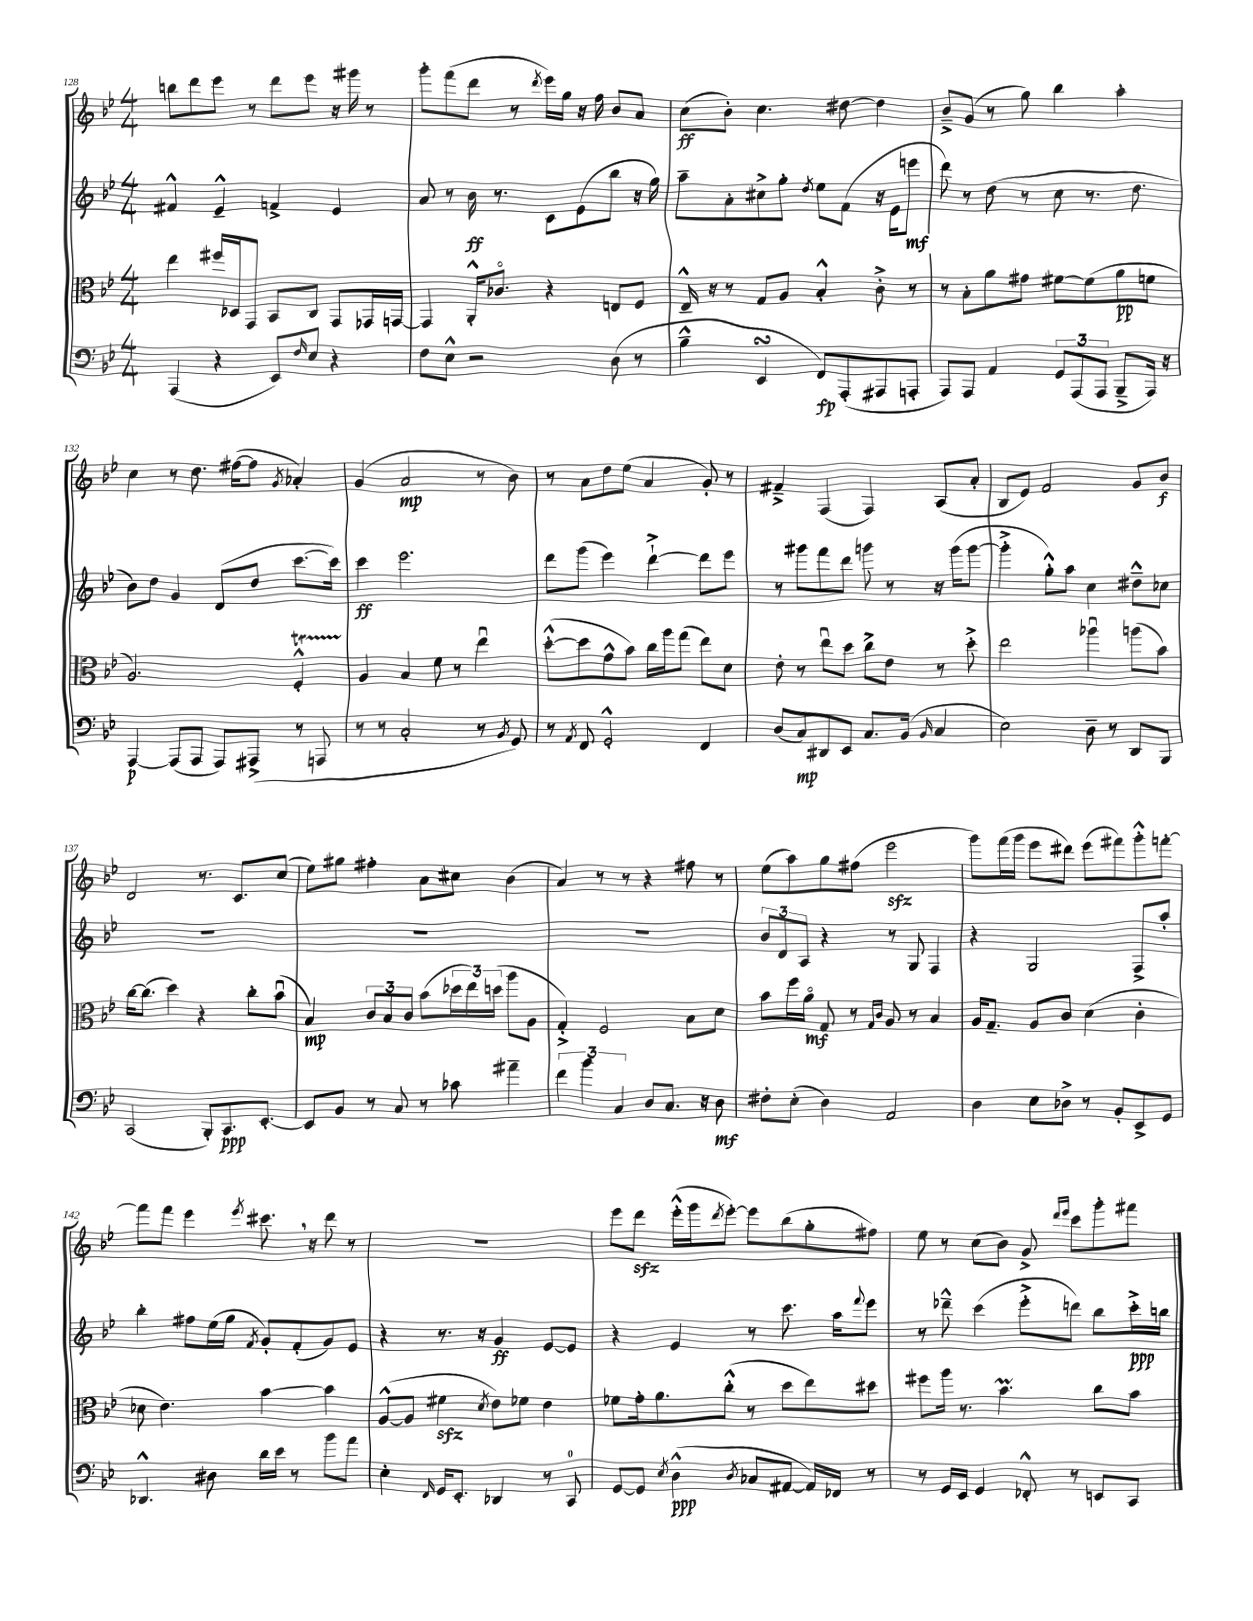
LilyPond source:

<<
\new StaffGroup <<
\new Staff = "s0" {
    \clef treble \key bes \major \numericTimeSignature \time 4/4
    b''8 d'''8 ees'''8 r8 d'''8 ees'''8 r16 gis'''16 r8 |
    g'''8-. f'''8( d'''8 r8 \acciaccatura { d'''8 } ees'''16) g''16 r16 f''16 bes'8 a'8 |
    c''8\ff( bes'8-.) c''4. dis''8~ dis''4 |
    bes'8---> g'8( r8 g''8) bes''4 a''4-. |
    c''4 r8 d''8. fis''16~( fis''8 \acciaccatura { g'8 } aes'4-.) |
    g'4( a'2\mp r8 bes'8) |
    r8 a'8 d''8 ees''8( a'4 g'8-.) r8 |
    fis'4---> f4( f4) a8( a'8-. |
    bes8 ees'8) f'2 g'8 bes'8\f |
    d'2 r8. c'8. c''8( |
    ees''8) gis''8 fis''4-. a'8 cis''8 bes'4( |
    a'4) r8 r8 r4 fis''8 r8 |
    ees''8( a''8) g''8 fis''8( ees'''2\sfz |
    g'''8) f'''16( g'''16 ees'''8 dis'''8) ees'''8( fis'''8) g'''8-.-^ f'''8~-. |
    f'''8 f'''8 ees'''4 \acciaccatura { ees'''8 } cis'''8. \breathe r16 d'''8 r8 |
    R1 |
    ees'''8 d'''8\sfz ees'''16-.-^( g'''16 \acciaccatura { d'''8 } ees'''8~-.) ees'''8 bes''8( g''8-. fis''8) |
    ees''8 r8 c''8( bes'8) g'8-> \grace { d'''16 ees'''16 } c'''8 g'''8-. fis'''8 \bar "|." |
}
\new Staff = "s1" {
    \clef treble \key bes \major \numericTimeSignature \time 4/4
    fis'4-^ ees'4---^ f'4-> ees'4 |
    a'8 r8 bes'16\ff r8. c'8 ees'8( bes''8 r16 g''16) |
    a''8-- a'8-. cis''8-> g''8-. \acciaccatura { d''8 } ees''8 f'8( r16 ees'16 e'''8\mf |
    d'''8) r8 d''8( r8 c''8 r8. d''8. |
    bes'8) d''8 g'4 d'8( d''8 c'''8.~ c'''16) |
    c'''4\ff ees'''2. |
    d'''8 g'''8( ees'''4) d'''4~-!-> d'''8 ees'''8 |
    r8 gis'''8 f'''8 d'''8 g'''8 r8 r16 g'''16( g'''8~ |
    g'''4-.-> g''8-.-^) a''8 c''4 dis''8---^ ces''8 |
    R1 |
    R1 |
    R1 |
    \tuplet 3/2 { bes'8 d'8 a8 } r4 r8 g8 f4 |
    r4 g2 f8-> a''8-. |
    bes''4-. fis''8 ees''16( g''16 \acciaccatura { f'8 } g'8-.) f'8-.( g'8) ees'8 |
    r4 r8. r16 g'4\ff ees'8~ ees'8 |
    r4 ees'4 r8 c'''8. a''16 \appoggiatura { f'''8 } ees'''8 |
    r8 des'''8---^ c'''4( ees'''8-.-> d'''8) bes''8 c'''16-.->\ppp b''16 \bar "|." |
}
\new Staff = "s2" {
    \clef alto \key bes \major \numericTimeSignature \time 4/4
    ees''4 fis''16 des16 g,8 bes,8 c8 g,8 ges,16 g,16~ |
    g,4 a,16-.-^ ces'8.\flageolet r4 e8 f8 |
    ees16---^ r16 r8 g8 a8 bes4-.-^ c'8-.-> r8 |
    r8 bes8-. a'8 gis'8 fis'8~ fis'8( a'8\pp f'8 |
    a2.) f4-.-^\startTrillSpan |
    a4\stopTrillSpan bes4 f'8 r8 ees''4\downbow |
    d''8~-.-^( d''8 g'8-^ bes'8) c''16 a''16 g''8( ees''8) d'8 |
    ees'8-. r8 ees''8\downbow d''8 c''8-> ees'8 r8 d''8-.-> |
    ees''2 aes''4\downbow a''8( bes'8) |
    c''16~ c''8.( d''4) r4 c''8-. bes'8\downbow( |
    bes4\mp) \tuplet 3/2 { c'8 bes8 c'8 } bes'8( \tuplet 3/2 { des''16 ees''16) d''16( } a''8 a8 |
    g4-.->) f2 bes8 d'8 |
    bes'8 f''16 a'16\flageolet\mf g8 r8 \grace { g16 c'16 } a8 r8 bes4 |
    a16 g8.-- a8 c'8 d'4( c'4-. |
    des'8 ees'4.) bes'4~ bes'4 |
    a8~-^( a8 fis'4\sfz \acciaccatura { d'8 } ees'8) fes'8 ees'4 |
    fes'8 g'16-. a'8. c''8-.-^( r8 d''8 ees''8) dis''8 |
    fis''8 a''16 r8. bes'4.\prall c''8 bes'8 \bar "|." |
}
\new Staff = "s3" {
    \clef bass \key bes \major \numericTimeSignature \time 4/4
    a,,4( r4 ees,8) \grace { f16 } ees8 r4 |
    f8 ees8-^ r2 d8( r8 |
    bes4---^ ees,4\turn f,8\fp) a,,8-.( ais,,8 a,,8-. |
    a,,8) a,,8 a,4 \tuplet 3/2 { g,8 a,,8( a,,8 } bes,,8---> a,,16) r16 |
    a,,4~\p a,,8( a,,8 a,,8) ais,,8->( r8 a,,8 |
    r8 r8 c2-. r8 \acciaccatura { bes,8 } g,8) |
    r8 \acciaccatura { a,8 } f,8 g,2-.-^ f,4 |
    d8( c8\mp) dis,8 ees,8 c8. bes,16( \grace { bes,16 } c4 |
    ees2) d8-- r8 d,8 bes,,8 |
    c,2( bes,,8-.) c,8.\ppp ees,8.~-. |
    ees,8 bes,8 r8 c8 r8 ces'8 ais'4-- |
    \tuplet 3/2 { f'4 bes'4 c4 } d8 c8. r16 d8\mf |
    fis8-. ees8-.( d4) a,2 |
    d4 ees8 des8-> r8 bes,8-. ees,8-> g,8 |
    des,4.-^ dis8 d'16 ees'16 r8 bes'8 a'8 |
    ees4-. \grace { f,16 } g,16 ees,8.-. des,4 r8 c,8-0 |
    g,8~ g,8 \acciaccatura { ees8 } d4-^\ppp( \acciaccatura { d8 } ces8 ais,8~ ais,16) fes,16 r8 |
    r8 g,16 ees,16 g,4 fes,8-.-^ r8 e,8 c,8 \bar "|." |
}
>>
>>
\layout { \context { \Score currentBarNumber = #128 } }
